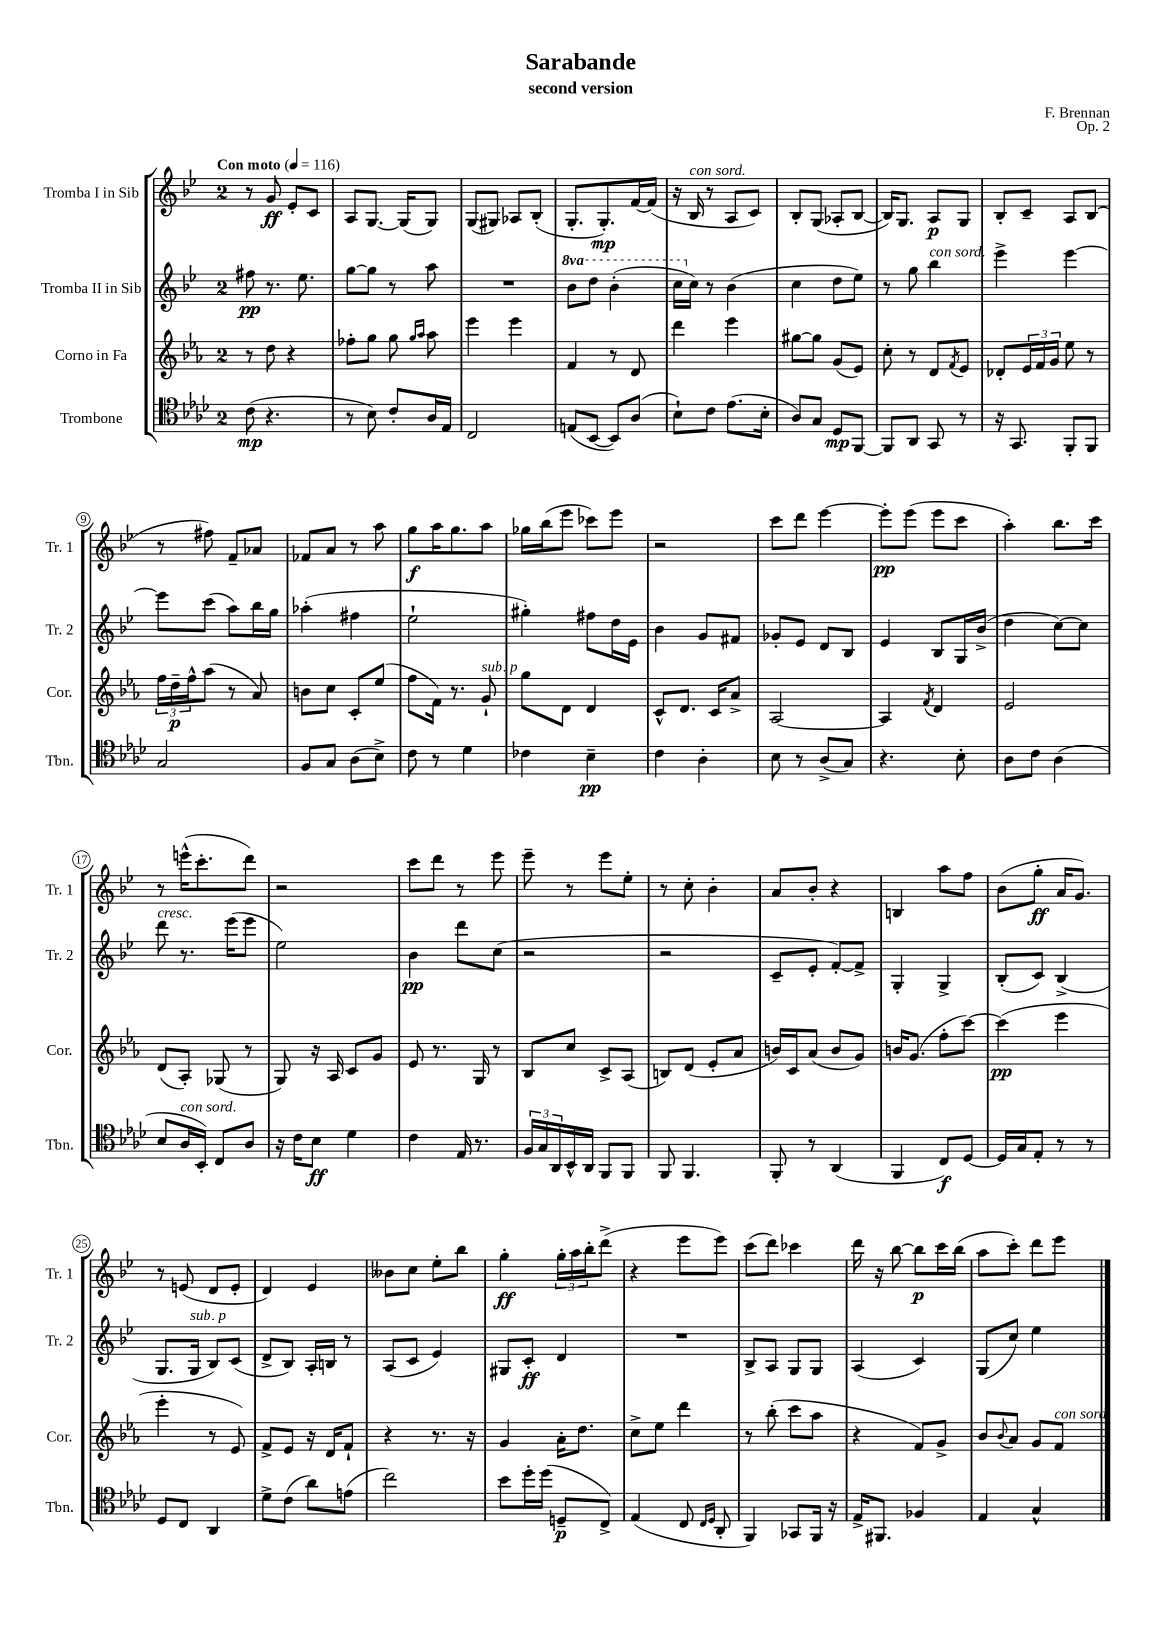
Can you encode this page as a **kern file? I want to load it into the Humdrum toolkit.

**kern	**kern	**kern	**kern
*staff4	*staff3	*staff2	*staff1
*clefC4	*clefG2	*clefG2	*clefG2
*k[b-e-a-d-]	*k[b-e-a-]	*k[b-e-]	*k[b-e-]
*M2/4	*M2/4	*M2/4	*M2/4
*MM116	*MM116	*MM116	*MM116
(8c\	8r	8ff#\	8r
4.r	8dd\	8.r	8g/
.	4r	.	8e-'/L
.	.	8.ee-\	.
.	.	.	8c/J
=	=	=	=
8r	8ff-'\L	[8gg\L	8A/L
8B-\)	8gg\J	8gg\]J	[8.G/J
8c'/L	8gg\	8r	.
.	.	.	(16G/]LK
.	16qqgg/LL	.	.
.	16qqaa-/JJ	.	.
16A-/L	8aa-\	8aa\	8G/J)
16E-/JJ	.	.	.
=	=	=	=
2C/	4eee-\	2r	(8G/L
.	.	.	8G#/J)
.	4eee-\	.	8A-/L
.	.	.	(8B-'/J
=	=	=	=
(8E/L	4f/	8bb-\L	8.G'/L
[8BB-/J	.	8ddd\J	.
.	.	.	8.G'/)
8BB-/]L)	8r	(4bb-'\	.
(8A-/J	8d/	.	[16f/L
.	.	.	(16f/]JJ
=	=	=	=
8B-`\L)	4ddd\	16ccc\LL	16r
.	.	16cc\JJ)	16B-/
8c\J	.	8r	8r
(8.e-\L	4eee-\	(4b-\	8A/L
.	.	.	8c/J)
16B-'\Jk	.	.	.
=	=	=	=
8A-/L)	[8gg#\L	4cc\	8B-'/L
8G/J	8gg#\]J	.	(8G/J
8D-/L	(8g/L	8dd\L	8A-'/L
[8FF/J	8e-/J)	8ee-\J)	[8B-/J
=	=	=	=
8FF/]L	8cc'\	8r	16B-/]LK)
.	.	.	8.G/J
8AA-/J	8r	8gg\	.
8GG/	8d/L	4bb-\	8A/L
.	8qf/	.	.
8r	8e-/J	.	8G/J
=	=	=	=
16r	8d-'/L	4eee-^\	8B-'/L
8.GG/	.	.	.
.	24e-/L	.	8c~/J
.	24f/	.	.
.	24g/JJ	.	.
8FF'/L	8ee-\	[4eee-\	8A/L
8FF/J	8r	.	(8B-/J
=	=	=	=
2G/	24ff\LL	8eee-\]L	8r
.	24dd~\	.	.
.	24ff^^\J	.	.
.	(8aa-\J	(8ccc\J	8ff#\)
.	8r	8aa\L)	8f~/L
.	8a-/)	16bb-\L	8a-/J
.	.	16gg\JJ	.
=	=	=	=
8F/L	8b\L	(4aa-'\	8f-/L
8G/J	8cc\J	.	8a/J
(8A-\L	8c'/L	4ff#\	8r
8B-^\J)	(8ee-/J	.	8aa\
=	=	=	=
8c\	8ff\L	2ee-`\	8gg\L
8r	16f\Jk)	.	16aa\K
.	8.r	.	8.gg\
4d-\	.	.	.
.	8g`/	.	8aa\J
=	=	=	=
4c-\	8gg\L	4gg#'\)	16gg-\LL
.	.	.	(16bb-\J
.	8d\J	.	8eee-\J
4B-~\	4d/	8ff#\L	8ccc-\L)
.	.	16dd\L	8eee-\J
.	.	16e-\JJ	.
=	=	=	=
4c\	8c^^/L	4b-\	2r
.	8.d/J	.	.
4A-'\	.	8g/L	.
.	16c/LK	.	.
.	8a-^/J	8f#/J	.
=	=	=	=
8B-\	[2A-/	8g-'/L	8ccc\L
8r	.	8e-/J	8ddd\J
(8A-^/L	.	8d/L	[4eee-\
8G/J)	.	8B-/J	.
=	=	=	=
4.r	4A-/]	4e-/	8eee-'\]L
.	.	.	(8eee-\J
.	8qf/	.	.
.	4d/	8B-/L	8eee-\L
8B-'\	.	16G/L	8ccc\J
.	.	(16b-^/JJ	.
=	=	=	=
8A-\L	2e-/	4dd\	4aa'\)
8c\J	.	.	.
(4A-\	.	[8cc\L)	8.bb-\L
.	.	8cc\]J	.
.	.	.	16ccc\Jk
=	=	=	=
8B-/L	(8d/L	8ddd\	8r
16A-/L	8A-'/J)	8.r	(16eee^^\LK
16BB-'/JJ)	.	.	8.ccc'\
8C/L	(8G-/	.	.
.	.	(16eee-\LK	.
8A-/J	8r	8eee-\J	8ddd\J)
=	=	=	=
16r	8G/)	2ee-\)	2r
16c\LK	.	.	.
8B-\J	16r	.	.
.	16A-/	.	.
4d-\	8c/L	.	.
.	8g/J	.	.
=	=	=	=
4c\	8e-/	4b-\	8ccc\L
.	8.r	.	8ddd\J
16E-/	.	8ddd\L	8r
8.r	16G/	.	.
.	8r	(8cc\J	8eee-\
=	=	=	=
24F/LL	8B-/L	2r	8eee-~\
24G/	.	.	.
24AA-/	.	.	.
16BB-^^/	8cc/J	.	8r
16AA-/JJ	.	.	.
8FF/L	8c^/L	.	8eee-\L
8FF/J	(8A-/J	.	8ee-'\J
=	=	=	=
8FF/	8B/L)	2r	8r
4.FF/	(8d/J	.	8cc'\
.	8e-'/L	.	4b-'\
.	8a-/J	.	.
=	=	=	=
8FF'/	16b/LL)	8c~/L	8a/L
.	16c/J	.	.
8r	(8a-/J	8e-'/J	8b-'/J
(4AA-/	8b/L	[8f'/L)	4r
.	8g/J)	8f^/]J	.
=	=	=	=
4FF/	16b/LK	4G'/	4B/
.	(8.g/J	.	.
8C/L)	8ff'\L	4G^/	8aa\L
[8D-/J	[8ccc\J)	.	8ff\J
=	=	=	=
16D-/]LL	(4ccc\]	(8B-'/L	(8b-\L
16G/J	.	.	.
8E-'/J	.	8c/J)	8gg'\J
8r	4eee-\	(4B-^/	16a/LK
.	.	.	8.g/J)
8r	.	.	.
=	=	=	=
8D-/L	4eee-'\	8.G/L	8r
8C/J	.	.	(8e/
.	.	16G/Jk	.
4AA-/	8r	8B-/L)	8d/L
.	8e-/)	(8c/J	8e'/J
=	=	=	=
8d-^\L	8f^/L	8d^/L	4d/)
(8c\J	8e-/J	8B-/J)	.
8a-\L)	16r	16A'/LL	4e-/
.	16d/LK	16B/JJ	.
(8e\J	8f`/J	8r	.
=	=	=	=
2cc\)	4r	(8A/L	8b--\L
.	.	8c/J	8cc\J
.	8.r	4e-/)	8ee-'\L
.	.	.	8bb-\J
.	16r	.	.
=	=	=	=
8b-\L	4g/	8G#/L	4gg'\
16dd-'\L	.	8c'/J	.
(16dd-\JJ	.	.	.
8D~/L	16a-'\LK	4d/	24gg'\LL
.	.	.	24aa\
.	8.dd\J	.	.
.	.	.	24bb-'\J
8C^/J)	.	.	(8ddd^\J
=	=	=	=
(4E-/	8cc^\L	2r	4r
.	8ee-\J	.	.
8C/	4ddd\	.	8eee-\L
16qqC/LL	.	.	.
16qqD-/JJ	.	.	.
8AA-'/	.	.	8eee-\J)
=	=	=	=
4FF/)	8r	8B-^/L	(8ccc\L
.	(8bb-'\	8A/J	8ddd\J)
8GG-/L	8ccc\L	8G/L	4ccc-\
16FF/Jk	8aa-\J	8G/J	.
16r	.	.	.
=	=	=	=
16E-^/LK	4r	(4A/	16ddd\
8.FF#/J	.	.	16r
.	.	.	[8bb-\
4F-/	8f/L)	4c/)	8bb-\]L
.	8g^/J	.	16ccc\L
.	.	.	(16bb-\JJ
=	=	=	=
4E-/	8b-/L	(8G/L	8aa\L
.	8qqb-/	.	.
.	8a-/J	8cc/J)	8ccc'\J)
4G^^/	8g/L	4ee-\	8ddd\L
.	8f/J	.	8eee-\J
==	==	==	==
*-	*-	*-	*-
